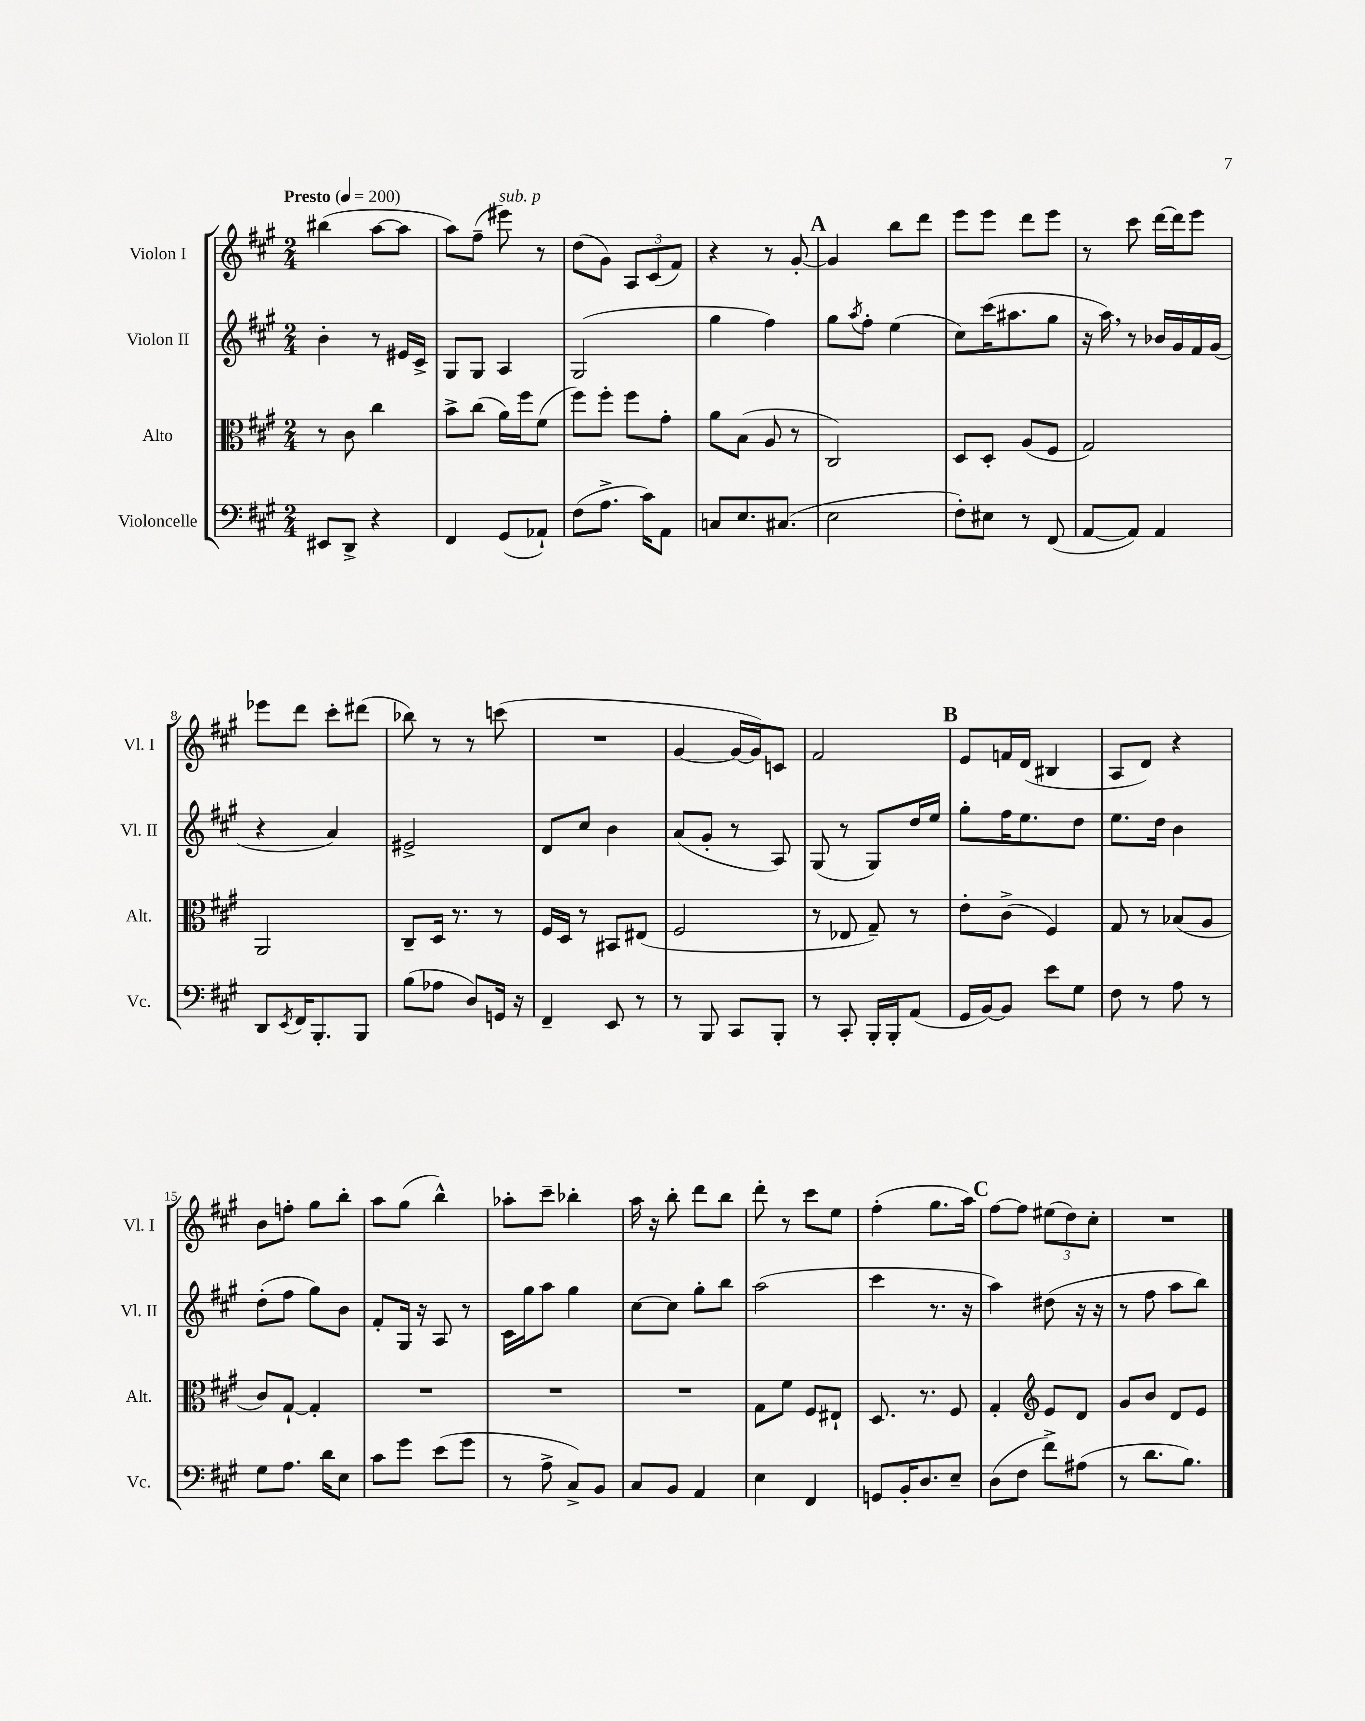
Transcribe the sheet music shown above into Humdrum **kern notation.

**kern	**kern	**kern	**kern
*staff4	*staff3	*staff2	*staff1
*clefF4	*clefC3	*clefG2	*clefG2
*k[f#c#g#]	*k[f#c#g#]	*k[f#c#g#]	*k[f#c#g#]
*M2/4	*M2/4	*M2/4	*M2/4
*MM200	*MM200	*MM200	*MM200
8EE#/L	8r	4b'\	(4bb#\
8DD^/J	8c#\	.	.
4r	4cc#\	8r	[8aa\L
.	.	16e#/LL	8aa\]J
.	.	16c#^/JJ	.
=	=	=	=
4FF#/	8b^\L	8G#/L	8aa\L)
.	(8cc#\J	8G#/J	(8ff#~\J
(8GG#/L	16a\LL)	4A/	8eee#\)
.	16ff#\J	.	.
8AA-`/J)	(8f#\J	.	8r
=	=	=	=
(8F#\L	8ff#\L)	(2G#/	(8dd\L
8.A^\J	8ff#'\J	.	8g#\J)
.	8ff#\L	.	12A/L
16c#\LK)	.	.	.
.	.	.	(12c#/
8AA\J	8g#'\J	.	.
.	.	.	12f#/J)
=	=	=	=
8C/L	8a\L	4gg#\	4r
8.E/	(8B\J	.	.
.	8A/	4ff#\)	8r
(8.C#/J	.	.	.
.	8r	.	[8g#'/
=	=	=	=
2E\	2C#/)	8gg#\L	4g#/]
.	.	8qaa/	.
.	.	8ff#'\J	.
.	.	(4ee\	8bb\L
.	.	.	8ddd\J
=	=	=	=
8F#'\L)	8D/L	8cc#\L)	8eee\L
8E#\J	8D'/J	(16ccc#\K	8eee\J
.	.	8.aa#\	.
8r	(8A/L	.	8ddd\L
(8FF#/	8F#/J	8gg#\J	8eee\J
=	=	=	=
[8AA/L	2G#/)	16r	8r
.	.	16aa\)	.
8AA/]J)	.	8r	8ccc#\
4AA/	.	16b-/LL	[16ddd\LL
.	.	16g#/	16ddd\]J
.	.	16f#/	8eee\J
.	.	(16g#/JJ	.
=	=	=	=
8DD/L	2AA/	4r	8eee-\L
8qEE/	.	.	.
16FF#/K	.	.	8ddd\J
8.BBB'/	.	.	.
.	.	4a/)	8ccc#'\L
8BBB/J	.	.	(8ddd#\J
=	=	=	=
(8B\L	8C#~/L	2e#^/	8bb-\)
8A-\J	16D/Jk	.	8r
.	8.r	.	.
8D/L)	.	.	8r
16GG/Jk	8r	.	(8ccc\
16r	.	.	.
=	=	=	=
4FF#~/	16F#/LL	8d/L	2r
.	16D/JJ	.	.
.	8r	8cc#/J	.
8EE/	8BB#/L	4b\	.
8r	(8E#/J	.	.
=	=	=	=
8r	2F#/	(8a/L	[4g#/
8BBB/	.	8g#'/J	.
8CC#/L	.	8r	16g#/_LL
.	.	.	16g#/]J)
8BBB'/J	.	8A/)	8c/J
=	=	=	=
8r	8r	(8G#/	2f#/
8CC#'/	8E-/	8r	.
16BBB'/LL	8G#~/)	8G#/L)	.
16BBB'/J	.	.	.
(8AA/J	8r	16dd/L	.
.	.	16ee/JJ	.
=	=	=	=
16GG#/LL	8e'\L	8gg#'\L	8e/L
[16BB/J)	.	.	.
8BB/]J	(8c#^\J	16ff#\K	16f/L
.	.	8.ee\	(16d/JJ
8e\L	4F#/)	.	4B#/
8G#\J	.	8dd\J	.
=	=	=	=
8F#\	8G#/	8.ee\L	8A/L
8r	8r	.	8d/J)
.	.	16dd\Jk	.
8A\	(8B-/L	4b\	4r
8r	8A/J	.	.
=	=	=	=
8G#\L	8c#/L)	(8dd'\L	8b\L
8.A\J	[8G#`/J	8ff#\J	8ff'\J
.	4G#'/]	8gg#\L)	8gg#\L
16d\LK	.	.	.
8E\J	.	8b\J	8bb'\J
=	=	=	=
8c#\L	2r	8f#'/L	8aa\L
8g#\J	.	16G#/Jk	(8gg#\J
.	.	16r	.
(8e\L	.	8A/	4bb^^\)
8g#\J	.	8r	.
=	=	=	=
8r	2r	16c#\LL	8aa-'\L
.	.	16gg#\J	.
8A^\	.	8aa\J	8ccc#~\J
8C#^/L)	.	4gg#\	4bb-'\
8BB/J	.	.	.
=	=	=	=
8C#/L	2r	[8cc#\L	16aa\
.	.	.	16r
8BB/J	.	8cc#\]J	8bb'\
4AA/	.	8gg#'\L	8ddd\L
.	.	8bb\J	8bb\J
=	=	=	=
4E\	8G#\L	(2aa\	8ddd'\
.	8f#\J	.	8r
4FF#/	8F#/L	.	8ccc#\L
.	8E#`/J	.	8ee\J
=	=	=	=
8GG/L	8.D/	4ccc#\	(4ff#'\
16BB'/K	.	.	.
8.D/	8.r	.	.
.	.	8.r	8.gg#\L
8E~/J	8F#/	.	.
.	.	16r	16aa\Jk)
=	=	=	=
(8D\L	4G#'/	4aa\)	[8ff#\L
8F#\J	.	.	8ff#\]J
*	*clefG2	*	*
8f#^\L)	8e/L	(8dd#\	(12ee#\L
.	.	.	12dd\)
(8A#\J	8d/J	16r	.
.	.	.	12cc#'\J
.	.	16r	.
=	=	=	=
8r	8g#/L	8r	2r
8.d\L	8b/J	8ff#\	.
.	8d/L	8aa\L	.
8.B\J)	.	.	.
.	8e/J	8bb\J)	.
==	==	==	==
*-	*-	*-	*-
